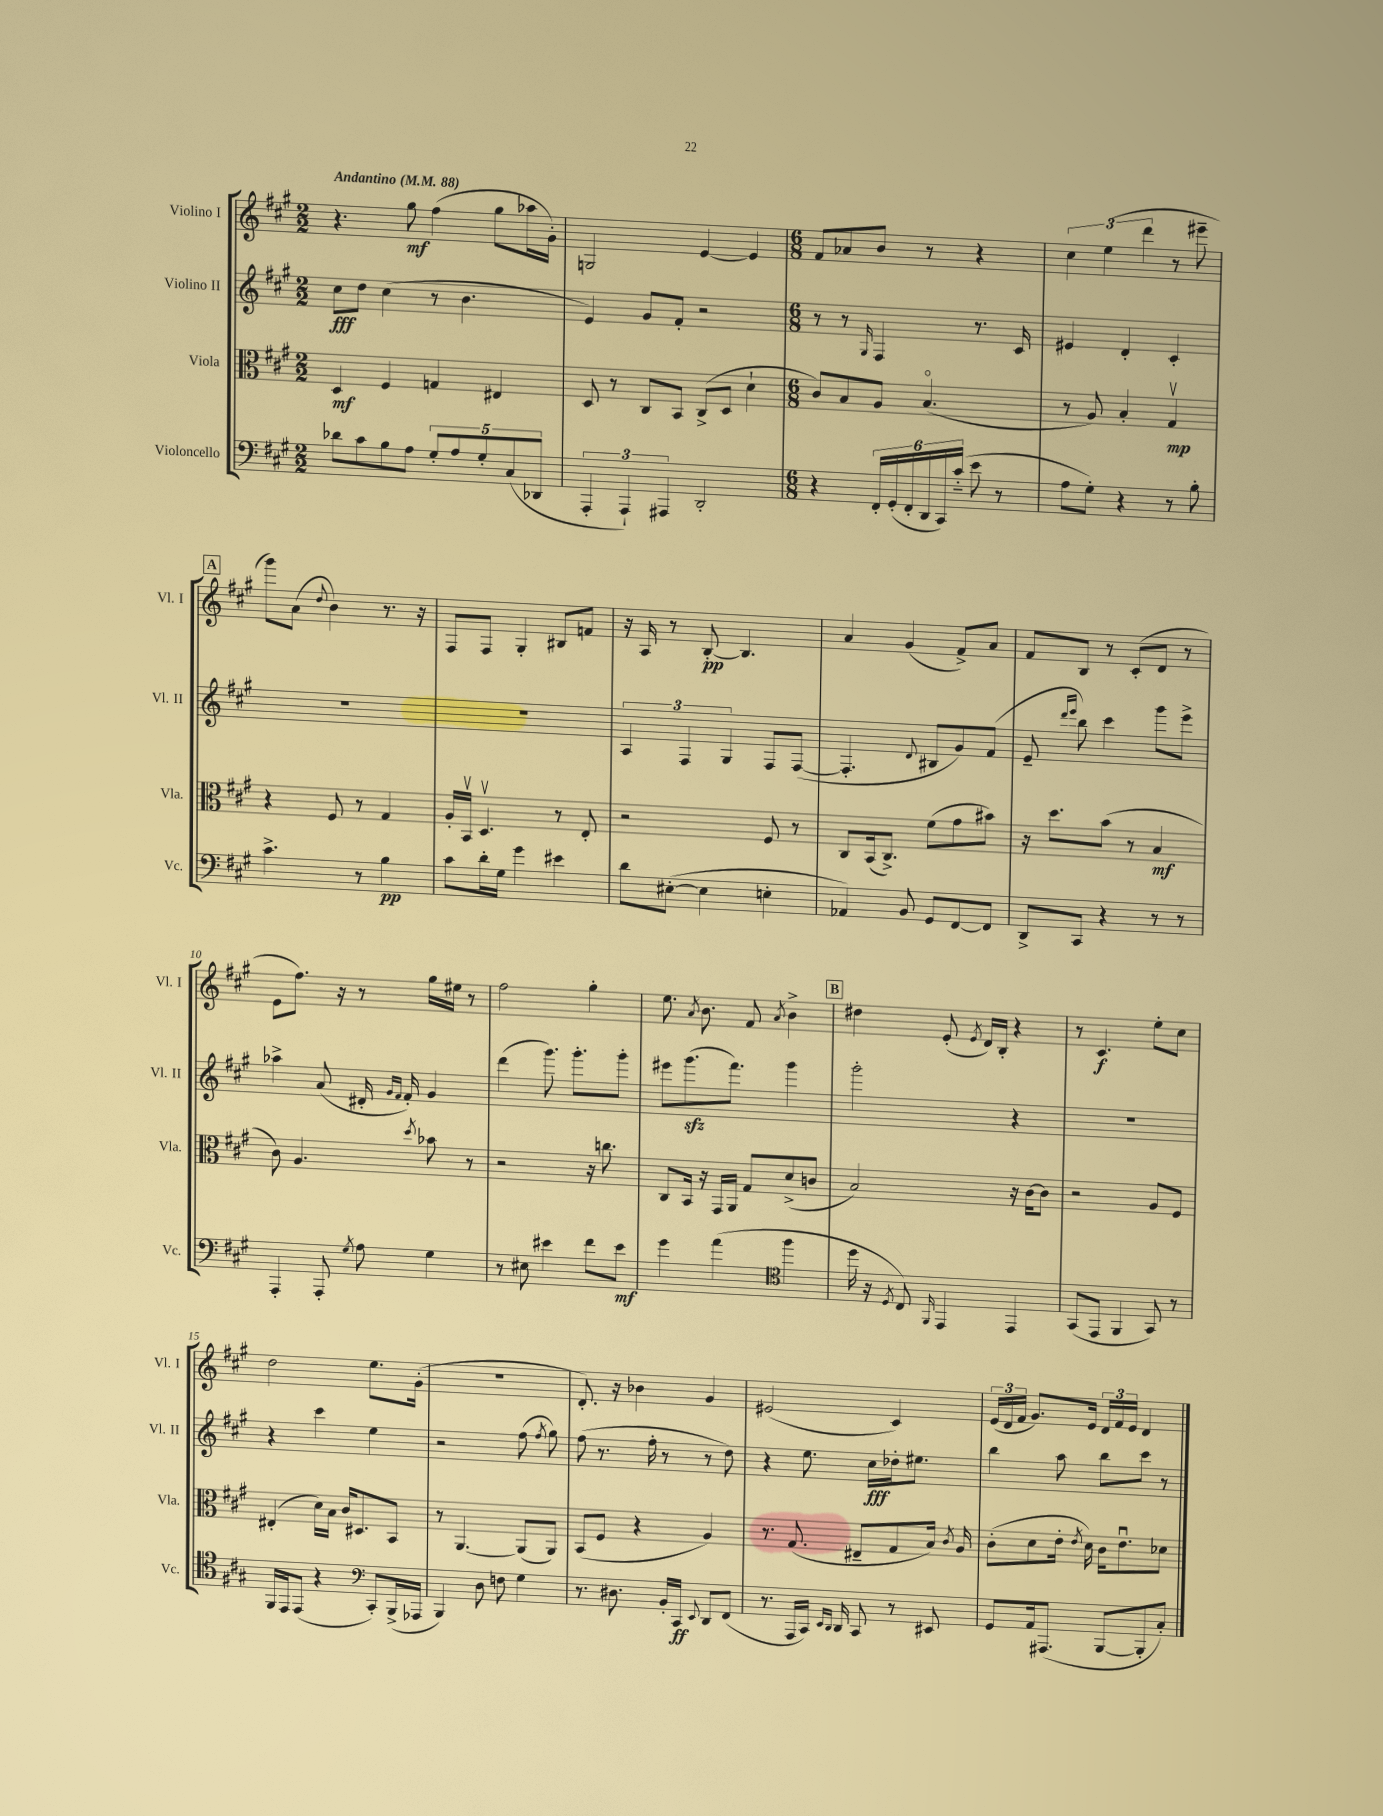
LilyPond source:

<<
\new StaffGroup <<
\new Staff = "s0" \with { instrumentName = "Violino I" shortInstrumentName = "Vl. I" } {
    \clef treble \key a \major \numericTimeSignature \time 2/2 \tempo "Andantino" 4 = 88
    \autoBeamOff r4. gis''8\mf fis''4( gis''8[ aes''16 gis'16]-.) |
    g2 e'4~ e'4 |
    \numericTimeSignature \time 6/8 fis'8[ aes'8 b'8] r8 r4 |
    \tuplet 3/2 { cis''4 e''4( d'''4 } r8 eis'''8-- |
    \mark \markup { \box "A" } gis'''8[) a'8]( \appoggiatura { d''8 } b'4) r8. r16 |
    fis8[ fis8] gis4-. bis8[ f'8] |
    r16 a16 r8 b8~-.\pp b4. |
    a'4 gis'4( fis'8[->) a'8] |
    fis'8[ b8] r8 cis'8[-.( d'8] r8 |
    e'8[ fis''8.]) r16 r8 gis''16[ eis''16] r8 |
    fis''2 gis''4-. |
    e''8. \acciaccatura { a'8 } b'8. fis'8 \acciaccatura { a'8 } b'4-> |
    \mark \markup { \box "B" } dis''4 e'8-.( \acciaccatura { e'8 } d'16[) b16]-. r4 |
    r8 cis'4.\f e''8[-. cis''8] |
    d''2 e''8.[ gis'16]-.( |
    R2. |
    d'8.-.) r16 bes'4 gis'4 |
    eis'2( cis'4) |
    \tuplet 3/2 { e'16[( d'16 fis'16] } gis'8.[) e'16] \tuplet 3/2 { d'16[ fis'16 e'16] } d'4 \bar "|." |
}
\new Staff = "s1" \with { instrumentName = "Violino II" shortInstrumentName = "Vl. II" } {
    \clef treble \key a \major \numericTimeSignature \time 2/2
    \autoBeamOff cis''8[\fff d''8] cis''4( r8 b'4. |
    e'4) gis'8[ fis'8]-. r2 |
    \numericTimeSignature \time 6/8 r8 r8 \grace { gis16 } fis4 r8. cis'16 |
    eis'4 d'4-. cis'4-. |
    \mark \markup { \box "A" } R2. |
    R2. |
    \tuplet 3/2 { a4 fis4 gis4 } fis8[ fis8]~( |
    fis4.-. \appoggiatura { d'8 } bis8[ gis'8) fis'8]( |
    e'8-- \grace { d'''16[ e'''16] } b''8) cis'''4 gis'''8[ e'''8]-> |
    aes''4-> a'8( dis'16-. \grace { gis'16[ fis'16] } fis'16-.) gis'4 |
    d'''4( gis'''8.) gis'''8.[-. gis'''8]-. |
    eis'''8[ gis'''8.\sfz( fis'''8.]) gis'''4 |
    \mark \markup { \box "B" } gis'''2-. r4 |
    R2. |
    r4 cis'''4 e''4 |
    r2 fis''8( \acciaccatura { fis''8 } gis''8) |
    fis''8( r8. fis''16-. r8 r8 d''8) |
    r4 e''8. cis''16[\fff des''16-. eis''8.] |
    b''4 a''8 b''8[ cis'''8] r8 \bar "|." |
}
\new Staff = "s2" \with { instrumentName = "Viola" shortInstrumentName = "Vla." } {
    \clef alto \key a \major \numericTimeSignature \time 2/2
    \autoBeamOff d4\mf fis4 g4 eis4 |
    d8 r8 cis8[ b,8] cis8[->( d8] d'4-! |
    \numericTimeSignature \time 6/8 cis'8[) b8 a8] b4.\flageolet( |
    r8 a8) b4-. gis4\upbow\mp |
    \mark \markup { \box "A" } r4 fis8 r8 gis4 |
    a16[-. b,16]\upbow d4.\upbow r8 e8-. |
    r2 fis8 r8 |
    cis8[ b,16( cis8.]->) fis'8[( gis'8 bis'8]) |
    r16 d''8.[ b'8]( r8 b4\mf |
    cis'8) a4. \acciaccatura { d''8 } bes'8 r8 |
    r2 r16 c''8. |
    cis8[ b,16] r16 gis,16[ a,16] gis8[ d'8->( c'8] |
    \mark \markup { \box "B" } b2) r16 cis'16[~ cis'8] |
    r2 a8[ fis8] |
    eis4-.( d'16[) b16] cis'16[ dis8. b,8] |
    r8 a,4.~ a,8[( a,8]) |
    b,8[( fis8] r4 a4) |
    r8. gis8.( eis8[-- gis8 b16]) \acciaccatura { cis'8 } a16 |
    cis'8[-.( d'8 e'16]-. \acciaccatura { e'8 } d'16) cis'16[ e'8.\downbow des'8] \bar "|." |
}
\new Staff = "s3" \with { instrumentName = "Violoncello" shortInstrumentName = "Vc." } {
    \clef bass \key a \major \numericTimeSignature \time 2/2
    \autoBeamOff des'8[ cis'8 b8 a8] \tuplet 5/4 { gis8[-. a8 gis8-. cis8( des,8] } |
    \tuplet 3/2 { a,,4-. a,,4-!) ais,,4 } d,2-. |
    \numericTimeSignature \time 6/8 r4 \tuplet 6/4 { fis,16[-. gis,16-.( fis,16-. d,16 cis,16) cis'16]-_( } e'8 r8 |
    a8[ gis8]-.) r4 r8 b8-. |
    \mark \markup { \box "A" } cis'4.-> r8 b4\pp |
    cis'8[ d'16-. gis16] gis'4 eis'4 |
    d'8[ eis8]~-.( eis4 e4-. |
    aes,4) b,8 gis,8[ fis,8~ fis,8] |
    d,8[-> cis,8] r4 r8 r8 |
    a,,4-. a,,8-. \acciaccatura { gis8 } a8 gis4 |
    r8 eis8 eis'4 fis'8[ eis'8]\mf |
    gis'4 a'4( \clef tenor fis''4 |
    \mark \markup { \box "B" } d''16 r16 \acciaccatura { d8 } cis8) \grace { fis,16 } e,4 e,4 |
    gis,8[( e,8] fis,4 gis,8) r8 |
    fis,16[ e,16 e,8]( r4 \clef bass cis,8[-.) b,,16->( aes,,16] |
    b,,4) d8 f8 gis4 |
    r8. dis8. b,16[-. cis,16]\ff \appoggiatura { e,8 } d,8[ fis,8]( |
    r8. a,,16[ cis,16]) \grace { e,16[ d,16] } d,16 cis,8 r8 eis,8 |
    gis,8[ a,16 ais,,8.]( b,,8[~ b,,8-. cis8]-.) \bar "|." |
}
>>
>>
